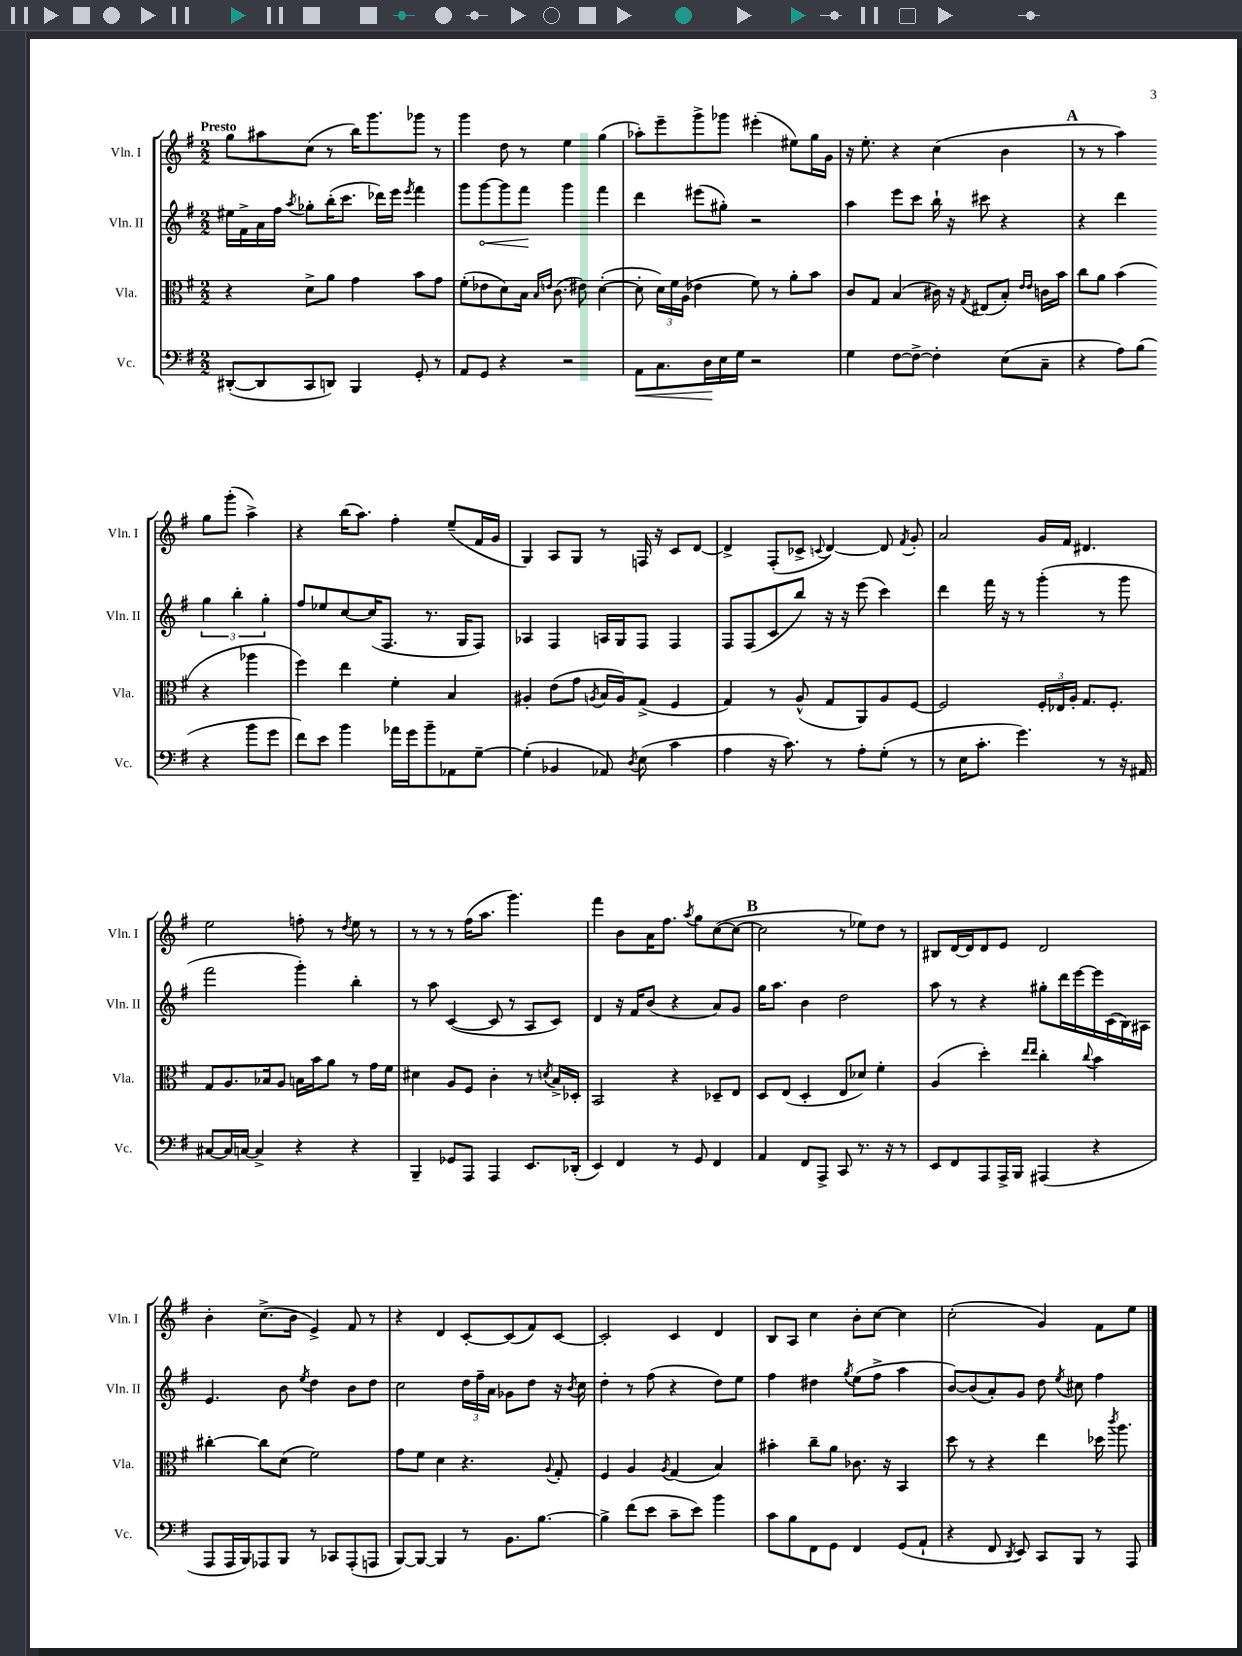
<<
\new StaffGroup <<
\new Staff = "s0" \with { instrumentName = "Vln. I" shortInstrumentName = "Vln. I" } {
    \clef treble \key g \major \numericTimeSignature \time 2/2 \tempo "Presto"
    \autoBeamOff g''8[ ais''8 c''8]( r8 b''16[) g'''8. ges'''8] r8 |
    g'''4 d''8 r8 e''4 g''4( |
    aes''8[-.) e'''8-- g'''8-> ges'''8] eis'''4-.( eis''8[) g''16 g'16] |
    r16 e''8.-. r4 c''4( b'4 |
    \mark \markup { \bold "A" } r8 r8 a''4) g''8[ g'''8]-.( a''4->) |
    r4 b''16[( a''8.]) fis''4-. e''8[--( fis'16 g'16] |
    g4) a8[ g8] r8 f16 r16 c'8[ d'8]~ |
    d'4-> fis8[-.( ces'8]-> \appoggiatura { c'8 } d'4~) d'8 \acciaccatura { fis'8 } g'8-. |
    a'2 g'16[ fis'16] dis'4. |
    e''2 f''8-. r8 \acciaccatura { d''8 } e''8 r8 |
    r8 r8 r8 fis''16[( a''8.] g'''4.) |
    fis'''4 b'8[ a'16 fis''8.] \acciaccatura { a''8 } g''8[ c''8~( c''8]~ |
    \mark \markup { \bold "B" } c''2 r8 ees''8[) d''8] r8 |
    bis8[ d'16~ d'16 d'8 e'8] d'2 |
    b'4-. c''8.[->( b'16] e'4->) fis'8 r8 |
    r4 d'4 c'8[~-. c'8( fis'8) c'8]~ |
    c'2-. c'4 d'4 |
    b8[ a8] c''4 b'8[-. c''8]~ c''4 |
    c''2-.( g'4) fis'8[ e''8] \bar "|." |
}
\new Staff = "s1" \with { instrumentName = "Vln. II" shortInstrumentName = "Vln. II" } {
    \clef treble \key g \major \numericTimeSignature \time 2/2
    \autoBeamOff eis''16[ fis'16-> a'16 fis''16] \acciaccatura { a''8 } ges''8[-. b''16-.( c'''8.] des'''16[) e'''16] \acciaccatura { e'''8 } fis'''4 |
    g'''8[ \once \override Hairpin.circled-tip = ##t g'''8~\< g'''8 fis'''8]\! g'''4 fis'''4 |
    d'''4 eis'''8[( gis''8]-.) r2 |
    a''4 e'''8[ c'''8] b''16-! r16 cis'''8 r4 |
    \mark \markup { \bold "A" } r4 d'''4 \tuplet 3/2 { g''4 b''4-. g''4-. } |
    fis''8[ ees''8 c''8~ c''16( fis8.] r8. g16[ fis8]) |
    aes4 fis4 a16[ g16 fis8] fis4 |
    fis8[ fis8( c'8 b''8]) r16 r16 e'''8( c'''4) |
    d'''4 fis'''16 r16 r8 g'''4-.( r8 g'''8 |
    fis'''2 g'''4-.) b''4-. |
    r8 a''8 c'4~( c'8 r8 a8[ c'8]) |
    d'4 r16 fis'16[ b'8]( r4 a'8[) g'8] |
    \mark \markup { \bold "B" } g''16[ a''8.] b'4 d''2 |
    a''8 r8 r4 gis''8[-. d'''16 e'''16~ e'''16 c'16( b16) ais16] |
    e'4. b'8 \acciaccatura { e''8 } d''4 b'8[ d''8] |
    c''2 \tuplet 3/2 { d''16[ fis''16-- a'16] } ges'8[ d''8] r16 \acciaccatura { b'8 } c''16 |
    d''4-. r8 fis''8( r4 d''8[) e''8] |
    fis''4 dis''4 \acciaccatura { g''8 } e''8[( fis''8]-> a''4 |
    b'8[~) b'8( a'8-.) g'8] d''8 \acciaccatura { e''8 } cis''8 fis''4 \bar "|." |
}
\new Staff = "s2" \with { instrumentName = "Vla." shortInstrumentName = "Vla." } {
    \clef alto \key g \major \numericTimeSignature \time 2/2
    \autoBeamOff r4 d'8[-> a'8] g'4 b'8[ g'8] |
    fis'8[-.( ees'8 d'8) b16] \grace { b16[ e'16] } c'8.( eis'8) d'4~-.( |
    d'8-. \tuplet 3/2 { d'16[) fis'16 a16]( } ees'4 fis'8) r8 a'8[-. b'8] |
    c'8[ g8] b4( cis'16) r16 \acciaccatura { g8 } eis8[( b8]-.) \grace { e'16[ e'16] } c'16[ b'16] |
    \mark \markup { \bold "A" } c''8[ a'8] b'4( r4 aes''4 |
    fis''4) e''4 fis'4-. b4 |
    ais4-. e'8[( g'8] \acciaccatura { a8 } b16[ a16) g8]->( fis4 |
    g4) r8 a8-^( g8[ a,8) a8 fis8]~ |
    fis2 \tuplet 3/2 { fis16[-. ees16 a16]-. } g8.[ fis8.]-. |
    g8[ a8. bes16 a8] b16[ b'16 a'8] r8 g'16[ fis'16] |
    dis'4 a8[ fis8] c'4-. r8 \acciaccatura { d'8 } b16[-> des16]-. |
    b,2 r4 des8[-- e8] |
    \mark \markup { \bold "B" } d8[ e8]( d4-. e8[ des'8]) fis'4-. |
    a4( d''4-.) \grace { e''16[ e''16] } c''4-. \appoggiatura { c''8 } b'4 |
    cis''4~-. cis''8[ d'8]( fis'2) |
    g'8[ fis'8] d'4 r4. \appoggiatura { a8 } g8-. |
    fis4 a4 \acciaccatura { a8 } g4( b4) |
    bis'4-. c''8[-- a'8] ces'8. r16 b,4 |
    d''8 r8 r4 e''4 des''16 \acciaccatura { c'''8 } a''8. \bar "|." |
}
\new Staff = "s3" \with { instrumentName = "Vc." shortInstrumentName = "Vc." } {
    \clef bass \key g \major \numericTimeSignature \time 2/2
    \autoBeamOff dis,8[~-.( dis,8 c,8 d,8]) b,,4 g,8-. r8 |
    a,8[ g,8] r4 r2 |
    a,8[\< c8. d16\! e16 g16] r2 |
    g4 fis8[~ fis8]~-> fis4-. e8[( c8]-- |
    \mark \markup { \bold "A" } r4 a8[) b8]( r4 b'8[ g'8] |
    fis'8[) e'8] b'4 aes'16[ g'16 b'8-- aes,8 g8]~-- |
    g4-.( bes,4 aes,8) \acciaccatura { d8 } e8( c'4 |
    a4 r16 c'8.) r8 a8[-. g8]-.( r8 |
    r8 e16[ c'8.]-. g'4.) r8 r16 ais,16 |
    cis8[~ cis16 c16]~ c4-> r4 r4 |
    b,,4-- ges,8[ a,,8] a,,4 e,8.[ des,16]-.( |
    e,4) fis,4 r8 g,8 fis,4 |
    \mark \markup { \bold "B" } a,4 fis,8[ a,,8]-> c,8 r8. r16 r8 |
    e,8[ fis,8 a,,8 a,,16-> b,,16] ais,,4( r4 |
    a,,8[ a,,16 b,,16) aes,,8 b,,8] r8 ces,8[ aes,,8-.( a,,8] |
    b,,8[~) b,,8]~ b,,4 r8 b,8.[ b8.]~ |
    b4-> fis'8[( e'8] c'8[-- e'8]) b'4 |
    c'8[ b8 fis,8 g,8] fis,4 g,8[( a,8]-! |
    r4 fis,8 \acciaccatura { d,8 } e,8) c,8[ b,,8] r8 a,,8 \bar "|." |
}
>>
>>
\layout { \context { \Score \remove "Bar_number_engraver" } }
